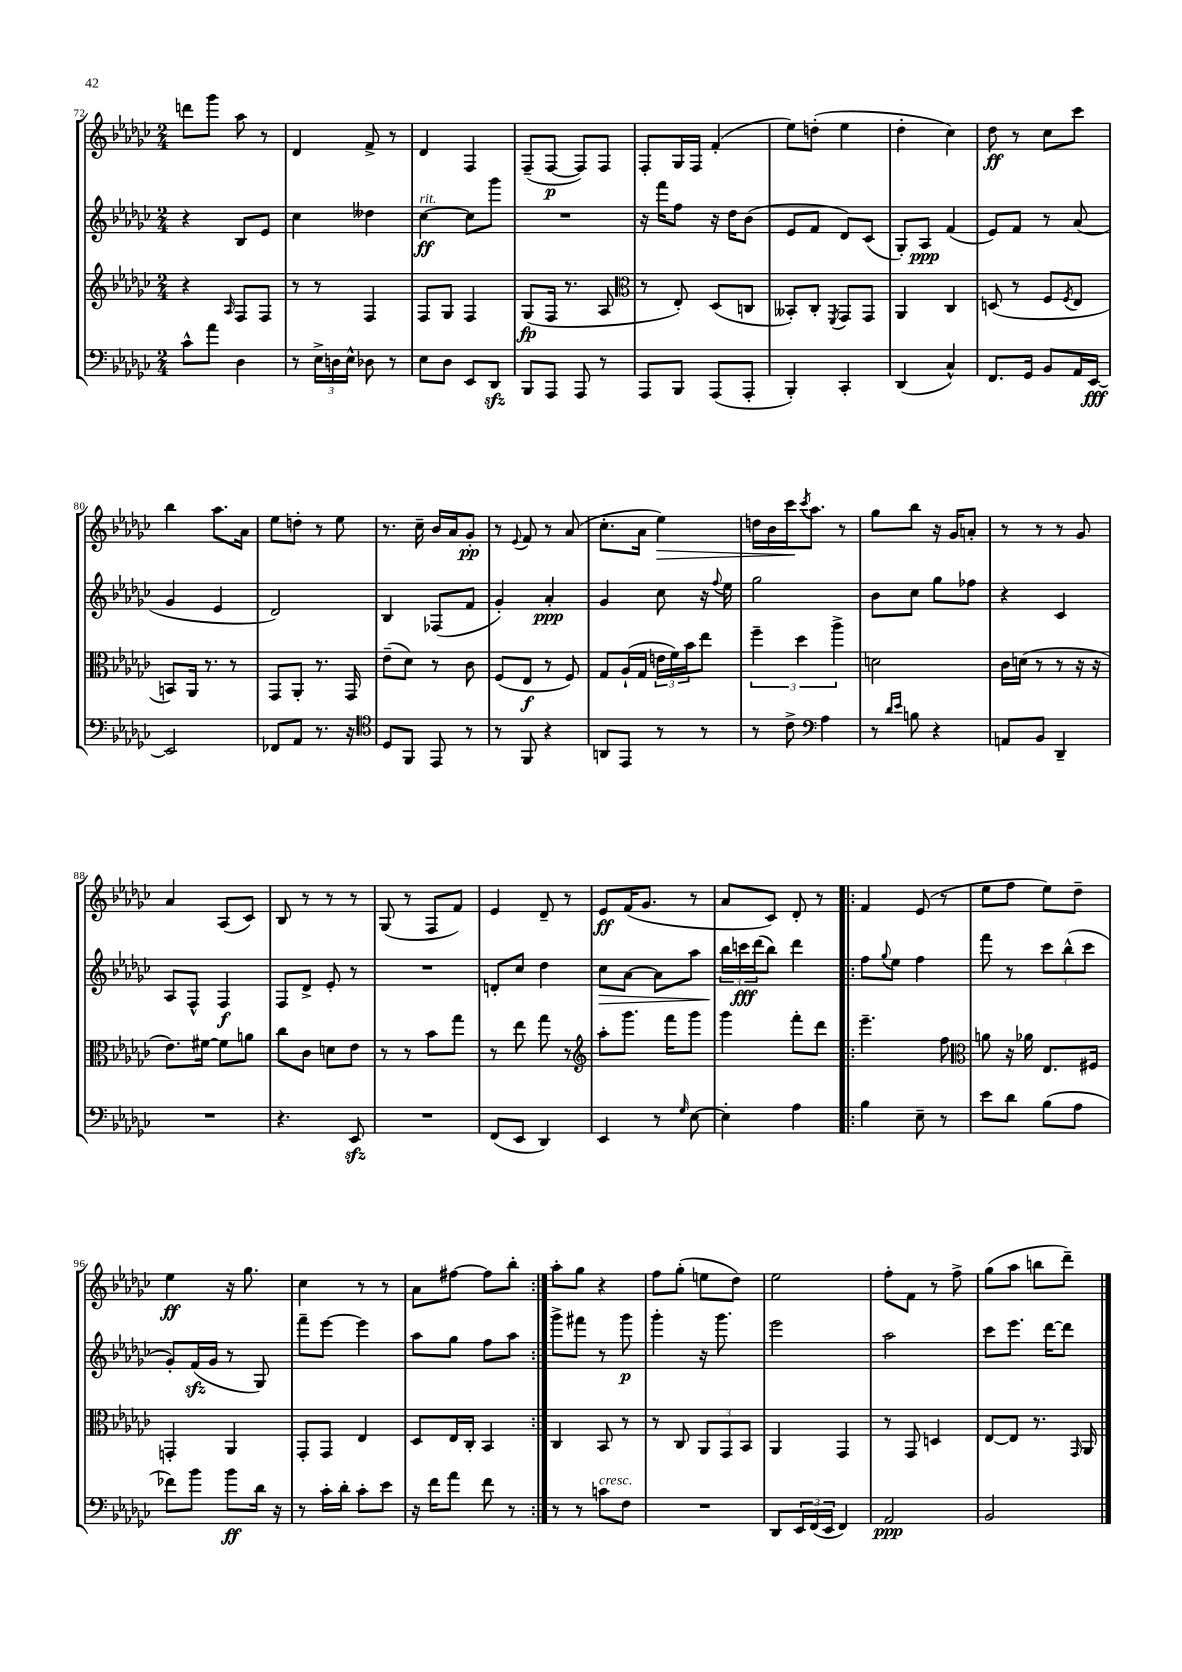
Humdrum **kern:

**kern	**dynam	**kern	**dynam	**kern	**dynam	**kern	**dynam
*part4	*part4	*part3	*part3	*part2	*part2	*part1	*part1
*staff4	*staff4	*staff3	*staff3	*staff2	*staff2	*staff1	*staff1
*clefF4	*	*clefG2	*	*clefG2	*	*clefG2	*
*k[b-e-a-d-g-c-]	*	*k[b-e-a-d-g-c-]	*	*k[b-e-a-d-g-c-]	*	*k[b-e-a-d-g-c-]	*
*M2/4	*	*M2/4	*	*M2/4	*	*M2/4	*
=72	=72	=72	=72	=72	=72	=72	=72
8c-^^\L	.	4r	.	4r	.	8dddn\L	.
8a-\J	.	.	.	.	.	8ggg-\J	.
.	.	16qqA-/	.	.	.	.	.
4D-\	.	8F/L	.	8B-/L	.	8aa-\	.
.	.	8F/J	.	8e-/J	.	8r	.
=73	=73	=73	=73	=73	=73	=73	=73
8r	.	8r	.	4cc-\	.	4d-/	.
24E-^\LL	.	8r	.	.	.	.	.
24Dn\	.	.	.	.	.	.	.
24E-^^\JJ	.	.	.	.	.	.	.
8D-X\	.	4F/	.	4dd--X\	.	8f^/	.
8r	.	.	.	.	.	8r	.
=74	=74	=74	=74	=74	=74	=74	=74
!	!	!	!	!LO:TX:a:i:t=rit.	!	!	!
8E-\L	.	8F/L	.	[4cc-\	ff	4d-/	.
8D-\J	.	8G-/J	.	.	.	.	.
8EE-/L	.	4F/	.	8cc-\L]	.	4F/	.
8DD-zz/J	.	.	.	8ggg-\J	.	.	.
=75	=75	=75	=75	=75	=75	=75	=75
8BBB-/L	.	(8G-/L	fp	2r	.	(8F~/L	.
8AAA-/J	.	16F/Jk	.	.	.	[8F/J	p
.	.	8.r	.	.	.	.	.
8AAA-/	.	.	.	.	.	8F/L])	.
8r	.	8A-/	.	.	.	8F/J	.
=76	=76	=76	=76	=76	=76	=76	=76
*	*	*clefC3	*	*	*	*	*
8AAA-/L	.	8r	.	16r	.	8F'/L	.
.	.	.	.	16fff\KL	.	.	.
8BBB-/J	.	8E-'/)	.	8ff\J	.	16G-/L	.
.	.	.	.	.	.	16F/JJ	.
(8AAA-/L	.	(8D-/L	.	16r	.	(4f'/	.
.	.	.	.	16dd-\KL	.	.	.
8AAA-'/J	.	8Cn/J	.	(8b-\J	.	.	.
=77	=77	=77	=77	=77	=77	=77	=77
4BBB-'/)	.	8BB--X'/L)	.	8e-/L	.	8ee-\L)	.
.	.	8C-'/J	.	8f/J	.	(8ddn'\J	.
.	.	8qFF/	.	.	.	.	.
4CC-'/	.	8GG-/L	.	8d-/L)	.	4ee-\	.
.	.	8GG-/J	.	(8c-/J	.	.	.
=78	=78	=78	=78	=78	=78	=78	=78
(4DD-/	.	4AA-/	.	8G-'/L)	.	4dd-'\	.
.	.	.	.	8A-/J	ppp	.	.
4C-^^/)	.	4C-/	.	(4f/	.	4cc-\)	.
=79	=79	=79	=79	=79	=79	=79	=79
8.FF/L	.	(8Dn/	.	8e-/L)	.	8dd-\	ff
.	.	8r	.	8f/J	.	8r	.
16GG-/Jk	.	.	.	.	.	.	.
8BB-/L	.	8F/L	.	8r	.	8cc-\L	.
.	.	8qF/	.	.	.	.	.
16AA-/L	.	8E-/J	.	(8a-/	.	8ccc-\J	.
[16EE-/JJ	fff	.	.	.	.	.	.
!!LO:LB:g=z
=80	=80	=80	=80	=80	=80	=80	=80
2EE-/]	.	8BBn/L)	.	4g-/	.	4bb-\	.
.	.	16AA-/Jk	.	.	.	.	.
.	.	8.r	.	.	.	.	.
.	.	.	.	4e-/	.	8.aa-\L	.
.	.	8r	.	.	.	.	.
.	.	.	.	.	.	16a-\Jk	.
=81	=81	=81	=81	=81	=81	=81	=81
8FF-X/L	.	8GG-/L	.	2d-/)	.	8ee-\L	.
8AA-/J	.	8AA-'/J	.	.	.	8ddn'\J	.
8.r	.	8.r	.	.	.	8r	.
.	.	.	.	.	.	8ee-\	.
16r	.	16GG-/	.	.	.	.	.
=82	=82	=82	=82	=82	=82	=82	=82
*clefC4	*	*	*	*	*	*	*
8D-/L	.	(8e-~\L	.	4B-/	.	8.r	.
8FF/J	.	8d-\J)	.	.	.	.	.
.	.	.	.	.	.	16cc-~\	.
8EE-/	.	8r	.	(8F-X/L	.	16b-/LL	.
.	.	.	.	.	.	16a-/J	.
8r	.	8c-\	.	8f/J	.	8g-'/J	pp
=83	=83	=83	=83	=83	=83	=83	=83
8r	.	(8F/L	.	4g-'/)	.	8r	.
.	.	.	.	.	.	8qqe-/	.
8FF/	.	8E-/J	f	.	.	8f/	.
4r	.	8r	.	4a-'/	ppp	8r	.
.	.	8F/)	.	.	.	(8a-/	.
=84	=84	=84	=84	=84	=84	=84	=84
8AAn/L	.	8G-/L	.	4g-/	.	8.cc-'\L	.
8EE-/J	.	(16A-`/L	.	.	.	.	.
.	.	16G-/JJ	.	.	.	16a-\Jk	.
!	!	!	!	!	!	!	!LO:HP:b
8r	.	24en\LL	.	8cc-\	.	4ee-\)	>
.	.	24f\)	.	.	.	.	.
.	.	24b-\J	.	.	.	.	.
8r	.	8ee-\J	.	16r	.	.	.
.	.	.	.	8qqff/	.	.	.
.	.	.	.	16ee-\	.	.	.
=85	=85	=85	=85	=85	=85	=85	=85
8r	.	6ff~\	.	2gg-\	.	16ddn\LL	.
.	.	.	.	.	.	16b-\	.
8c-^\	.	.	.	.	.	16ccc-\J	.
.	.	6dd-\	.	.	.	.	.
.	.	.	.	.	.	8qccc-/	.
.	.	.	.	.	.	8.aa-\J	]
*clefF4	*	*	*	*	*	*	*
4A-\	.	.	.	.	.	.	.
.	.	6aa-^\	.	.	.	.	.
.	.	.	.	.	.	8r	.
=86	=86	=86	=86	=86	=86	=86	=86
8r	.	2dn\	.	8b-\L	.	8gg-\L	.
16qqd-/LL	.	.	.	.	.	.	.
16qqe-/JJ	.	.	.	.	.	.	.
8Bn\	.	.	.	8cc-\J	.	8bb-\J	.
4r	.	.	.	8gg-\L	.	16r	.
.	.	.	.	.	.	16g-/KL	.
.	.	.	.	8ff-X\J	.	8an'/J	.
=87	=87	=87	=87	=87	=87	=87	=87
8AAn/L	.	16c-\LL	.	4r	.	8r	.
.	.	(16dn\JJ	.	.	.	.	.
8BB-/J	.	8r	.	.	.	8r	.
4DD-~/	.	8r	.	4c-/	.	8r	.
.	.	16r	.	.	.	8g-/	.
.	.	16r	.	.	.	.	.
!!LO:LB:g=z
=88	=88	=88	=88	=88	=88	=88	=88
2r	.	8.e-\L)	.	8A-/L	.	4a-/	.
.	.	.	.	8F^^/J	.	.	.
.	.	[16f#X\Jk	.	.	.	.	.
.	.	8f#\L]	.	4F/	f	(8A-/L	.
.	.	8an\J	.	.	.	8c-/J)	.
=89	=89	=89	=89	=89	=89	=89	=89
4.r	.	8cc-\L	.	8F/L	.	8B-/	.
.	.	8c-\J	.	8d-^/J	.	8r	.
.	.	8dn\L	.	8e-'/	.	8r	.
8EE-zz/	.	8e-\J	.	8r	.	8r	.
=90	=90	=90	=90	=90	=90	=90	=90
2r	.	8r	.	2r	.	(8G-/	.
.	.	8r	.	.	.	8r	.
.	.	8b-\L	.	.	.	8F/L	.
.	.	8gg-\J	.	.	.	8f/J)	.
=91	=91	=91	=91	=91	=91	=91	=91
(8FF/L	.	8r	.	8dn'/L	.	4e-/	.
8EE-/J	.	8ee-\	.	8cc-/J	.	.	.
4DD-/)	.	8gg-\	.	4dd-\	.	8d-~/	.
.	.	8r	.	.	.	8r	.
=92	=92	=92	=92	=92	=92	=92	=92
*	*	*clefG2	*	*	*	*	*
!	!	!	!	!	!LO:HP:b	!	!
4EE-/	.	8aa-'\L	.	8cc-\L	>	8e-/L	ff
.	.	8.ggg-\J	.	[8a-\J	.	(16f/K	.
.	.	.	.	.	.	8.g-/J	.
8r	.	.	.	8a-\L]	.	.	.
.	.	16fff\KL	.	.	.	.	.
16qqG-/	.	.	.	.	.	.	.
[8E-\	.	8ggg-\J	.	8aa-\J	.	8r	.
=93	=93	=93	=93	=93	=93	=93	=93
4E-'\]	.	4ggg-\	.	24bb-\LL	.	8a-/L	.
.	.	.	.	24cccn\	] fff	.	.
.	.	.	.	(24ddd-\J	.	.	.
.	.	.	.	8bb-\J)	.	8c-/J)	.
4A-\	.	8fff'\L	.	4ddd-\	.	8d-'/	.
.	.	8ddd-\J	.	.	.	8r	.
=94!|:	=94!|:	=94!|:	=94!|:	=94!|:	=94!|:	=94!|:	=94!|:
4B-\	.	4.eee-~\	.	8ff\L	.	4f/	.
.	.	.	.	8qqgg-/	.	.	.
.	.	.	.	8ee-\J	.	.	.
8E-~\	.	.	.	4ff\	.	(8e-/	.
8r	.	8ff\	.	.	.	8r	.
=95	=95	=95	=95	=95	=95	=95	=95
*	*	*clefC3	*	*	*	*	*
8e-\L	.	8an\	.	8fff\	.	8ee-\L	.
8d-\J	.	16r	.	8r	.	8ff\J	.
.	.	16a-X\	.	.	.	.	.
(8B-\L	.	8.E-/L	.	12ccc-\L	.	8ee-\L)	.
.	.	.	.	(12bb-^^\	.	.	.
8A-\J	.	.	.	.	.	8dd-~\J	.
.	.	.	.	12ccc-\J	.	.	.
.	.	16F#X/Jk	.	.	.	.	.
!!LO:LB:g=z
=96	=96	=96	=96	=96	=96	=96	=96
8f-X\L)	.	4GGn'/	.	8g-'/L)	.	4ee-\	ff
8b-\J	.	.	.	(16fzz/L	.	.	.
.	.	.	.	16g-/JJ	.	.	.
8b-\L	ff	4AA-/	.	8r	.	16r	.
.	.	.	.	.	.	8.gg-\	.
16d-\Jk	.	.	.	8G-/)	.	.	.
16r	.	.	.	.	.	.	.
=97	=97	=97	=97	=97	=97	=97	=97
8r	.	8GG-'/L	.	8fff~\L	.	4cc-\	.
16c-'\LL	.	8GG-/J	.	[8eee-\J	.	.	.
16d-'\JJ	.	.	.	.	.	.	.
8c-'\L	.	4E-/	.	4eee-\]	.	8r	.
8e-\J	.	.	.	.	.	8r	.
=98	=98	=98	=98	=98	=98	=98	=98
16r	.	8D-/L	.	8aa-\L	.	8a-\L	.
16f\KL	.	.	.	.	.	.	.
8a-\J	.	16E-/L	.	8gg-\J	.	[8ff#X\J	.
.	.	16C-'/JJ	.	.	.	.	.
8f\	.	4BB-/	.	8ff\L	.	8ff#\L]	.
8r	.	.	.	8aa-\J	.	8bb-'\J	.
=99:|!	=99:|!	=99:|!	=99:|!	=99:|!	=99:|!	=99:|!	=99:|!
8r	.	4C-/	.	8ggg-^\L	.	8aa-'\L	.
8r	.	.	.	8fff#X\J	.	8gg-\J	.
!LO:TX:a:i:t=cresc.	!	!	!	!	!	!	!
8cn\L	.	8BB-/	.	8r	.	4r	.
8F\J	.	8r	.	8ggg-\	p	.	.
=100	=100	=100	=100	=100	=100	=100	=100
2r	.	8r	.	4ggg-'\	.	8ff\L	.
.	.	8C-/	.	.	.	(8gg-'\J	.
.	.	12AA-/L	.	16r	.	8een\L	.
.	.	.	.	8.ggg-\	.	.	.
.	.	12GG-/	.	.	.	.	.
.	.	.	.	.	.	8dd-\J)	.
.	.	12BB-/J	.	.	.	.	.
=101	=101	=101	=101	=101	=101	=101	=101
8DD-/L	.	4AA-/	.	2eee-\	.	2ee-\	.
24EE-/L	.	.	.	.	.	.	.
(24FF/	.	.	.	.	.	.	.
24EE-/JJ	.	.	.	.	.	.	.
4FF/)	.	4GG-/	.	.	.	.	.
=102	=102	=102	=102	=102	=102	=102	=102
2AA-/	ppp	8r	.	2aa-\	.	8ff'\L	.
.	.	8GG-/	.	.	.	8f\J	.
.	.	4Dn/	.	.	.	8r	.
.	.	.	.	.	.	8ff^\	.
=103	=103	=103	=103	=103	=103	=103	=103
2BB-/	.	[8E-/L	.	8ccc-\L	.	(8gg-\L	.
.	.	8E-/J]	.	8.eee-\J	.	8aa-\J	.
.	.	8.r	.	.	.	8bbn\L	.
.	.	.	.	[16ddd-\KL	.	.	.
.	.	.	.	8ddd-\J]	.	8ddd-~\J)	.
.	.	16qqGG-/	.	.	.	.	.
.	.	16AA-/	.	.	.	.	.
==	==	==	==	==	==	==	==
*-	*-	*-	*-	*-	*-	*-	*-
